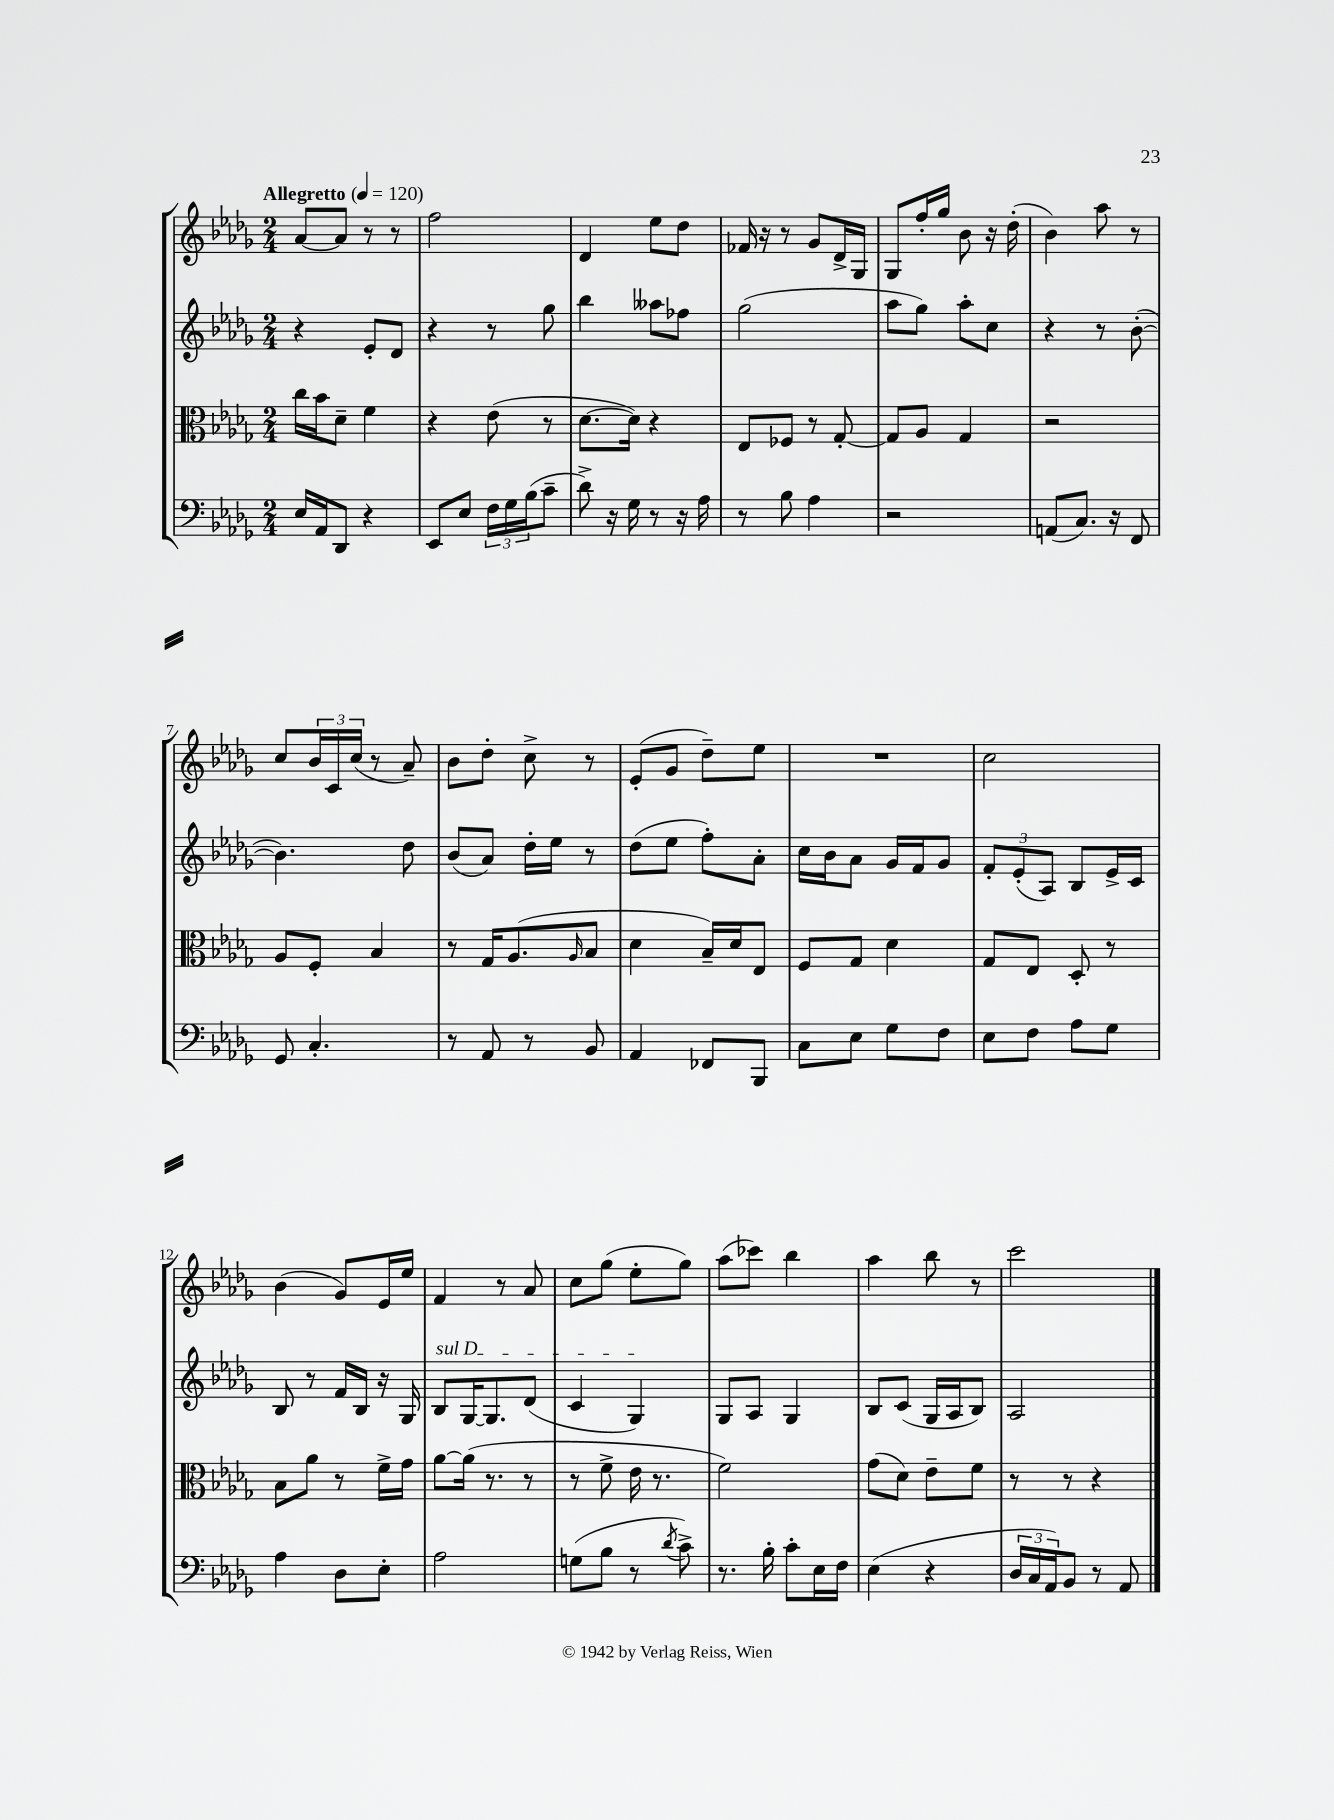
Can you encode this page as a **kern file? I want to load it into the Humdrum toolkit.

**kern	**kern	**kern	**kern
*staff4	*staff3	*staff2	*staff1
*clefF4	*clefC3	*clefG2	*clefG2
*k[b-e-a-d-g-]	*k[b-e-a-d-g-]	*k[b-e-a-d-g-]	*k[b-e-a-d-g-]
*M2/4	*M2/4	*M2/4	*M2/4
*MM120	*MM120	*MM120	*MM120
16E-/LL	16cc\LL	4r	[8a-/L
16AA-/J	16b-\J	.	.
8DD-/J	8d-~\J	.	8a-/]J
4r	4f\	8e-'/L	8r
.	.	8d-/J	8r
=	=	=	=
8EE-/L	4r	4r	2ff\
8E-/J	.	.	.
24F\LL	(8e-\	8r	.
24G-\	.	.	.
(24B-\J	.	.	.
8c~\J	8r	8gg-\	.
=	=	=	=
8d-^\)	[8.d-\L	4bb-\	4d-/
16r	.	.	.
16G-\	16d-\]Jk)	.	.
8r	4r	8aa--\L	8ee-\L
16r	.	8ff-\J	8dd-\J
16A-\	.	.	.
=	=	=	=
8r	8E-/L	(2gg-\	16f-/
.	.	.	16r
8B-\	8F-/J	.	8r
4A-\	8r	.	8g-/L
.	[8G-'/	.	16d-^/L
.	.	.	16G-/JJ
=	=	=	=
2r	8G-/]L	8aa-\L	8G-/L
.	8A-/J	8gg-\J)	16ff'/L
.	.	.	16gg-/JJ
.	4G-/	8aa-'\L	8b-\
.	.	8cc\J	16r
.	.	.	(16dd-'\
=	=	=	=
(8AA/L	2r	4r	4b-\)
8.C/J)	.	.	.
.	.	8r	8aa-\
16r	.	.	.
8FF/	.	([8b-'\	8r
=	=	=	=
8GG-/	8A-/L	4.b-\])	8cc/L
4.C'/	8F'/J	.	24b-/L
.	.	.	24c/
.	.	.	(24cc/JJ
.	4B-/	.	8r
.	.	8dd-\	8a-~/)
=	=	=	=
8r	8r	(8b-/L	8b-\L
8AA-/	16G-/LK	8a-/J)	8dd-'\J
.	(8.A-/	.	.
8r	.	16dd-'\LL	8cc^\
.	.	16ee-\JJ	.
.	16qqA-/	.	.
8BB-/	8B-/J	8r	8r
=	=	=	=
4AA-/	4d-\	(8dd-\L	(8e-'/L
.	.	8ee-\J	8g-/J
8FF-/L	16B-~/LL)	8ff'\L)	8dd-~\L)
.	16d-/J	.	.
8BBB-/J	8E-/J	8a-'\J	8ee-\J
=	=	=	=
8C\L	8F/L	16cc\LL	2r
.	.	16b-\J	.
8E-\J	8G-/J	8a-\J	.
8G-\L	4d-\	16g-/LL	.
.	.	16f/J	.
8F\J	.	8g-/J	.
=	=	=	=
8E-\L	8G-/L	12f'/L	2cc\
.	.	(12e-'/	.
8F\J	8E-/J	.	.
.	.	12A-/J)	.
8A-\L	8D-'/	8B-/L	.
8G-\J	8r	16e-^/L	.
.	.	16c/JJ	.
=	=	=	=
4A-\	8B-\L	8B-/	(4b-\
.	8a-\J	8r	.
8D-\L	8r	16f/LL	8g-/L)
.	.	16B-/JJ	.
8E-'\J	16f^\LL	16r	16e-/L
.	16g-\JJ	16G-/	16ee-/JJ
=	=	=	=
2A-\	[8a-\L	8B-/L	4f/
.	(16a-\]Jk	[16G-/K	.
.	8.r	8.G-/]	.
.	.	.	8r
.	8r	(8d-/J	8a-/
=	=	=	=
(8G\L	8r	4c/	8cc\L
8B-\J	8f^\	.	(8gg-\J
8r	16e-\	4G-/)	8ee-'\L
.	8.r	.	.
8qd-/	.	.	.
8c^\)	.	.	8gg-\J)
=	=	=	=
8.r	2f\)	8G-/L	(8aa-\L
.	.	8A-/J	8ccc-\J)
16B-'\	.	.	.
8c'\L	.	4G-/	4bb-\
16E-\L	.	.	.
16F\JJ	.	.	.
=	=	=	=
(4E-\	(8g-\L	8B-/L	4aa-\
.	8d-\J)	(8c/J	.
4r	8e-~\L	16G-/LL	8bb-\
.	.	16A-/J	.
.	8f\J	8B-/J)	8r
=	=	=	=
24D-/LL	8r	2A-/	2ccc\
24C/	.	.	.
24AA-/J)	.	.	.
8BB-/J	8r	.	.
8r	4r	.	.
8AA-/	.	.	.
==	==	==	==
*-	*-	*-	*-
